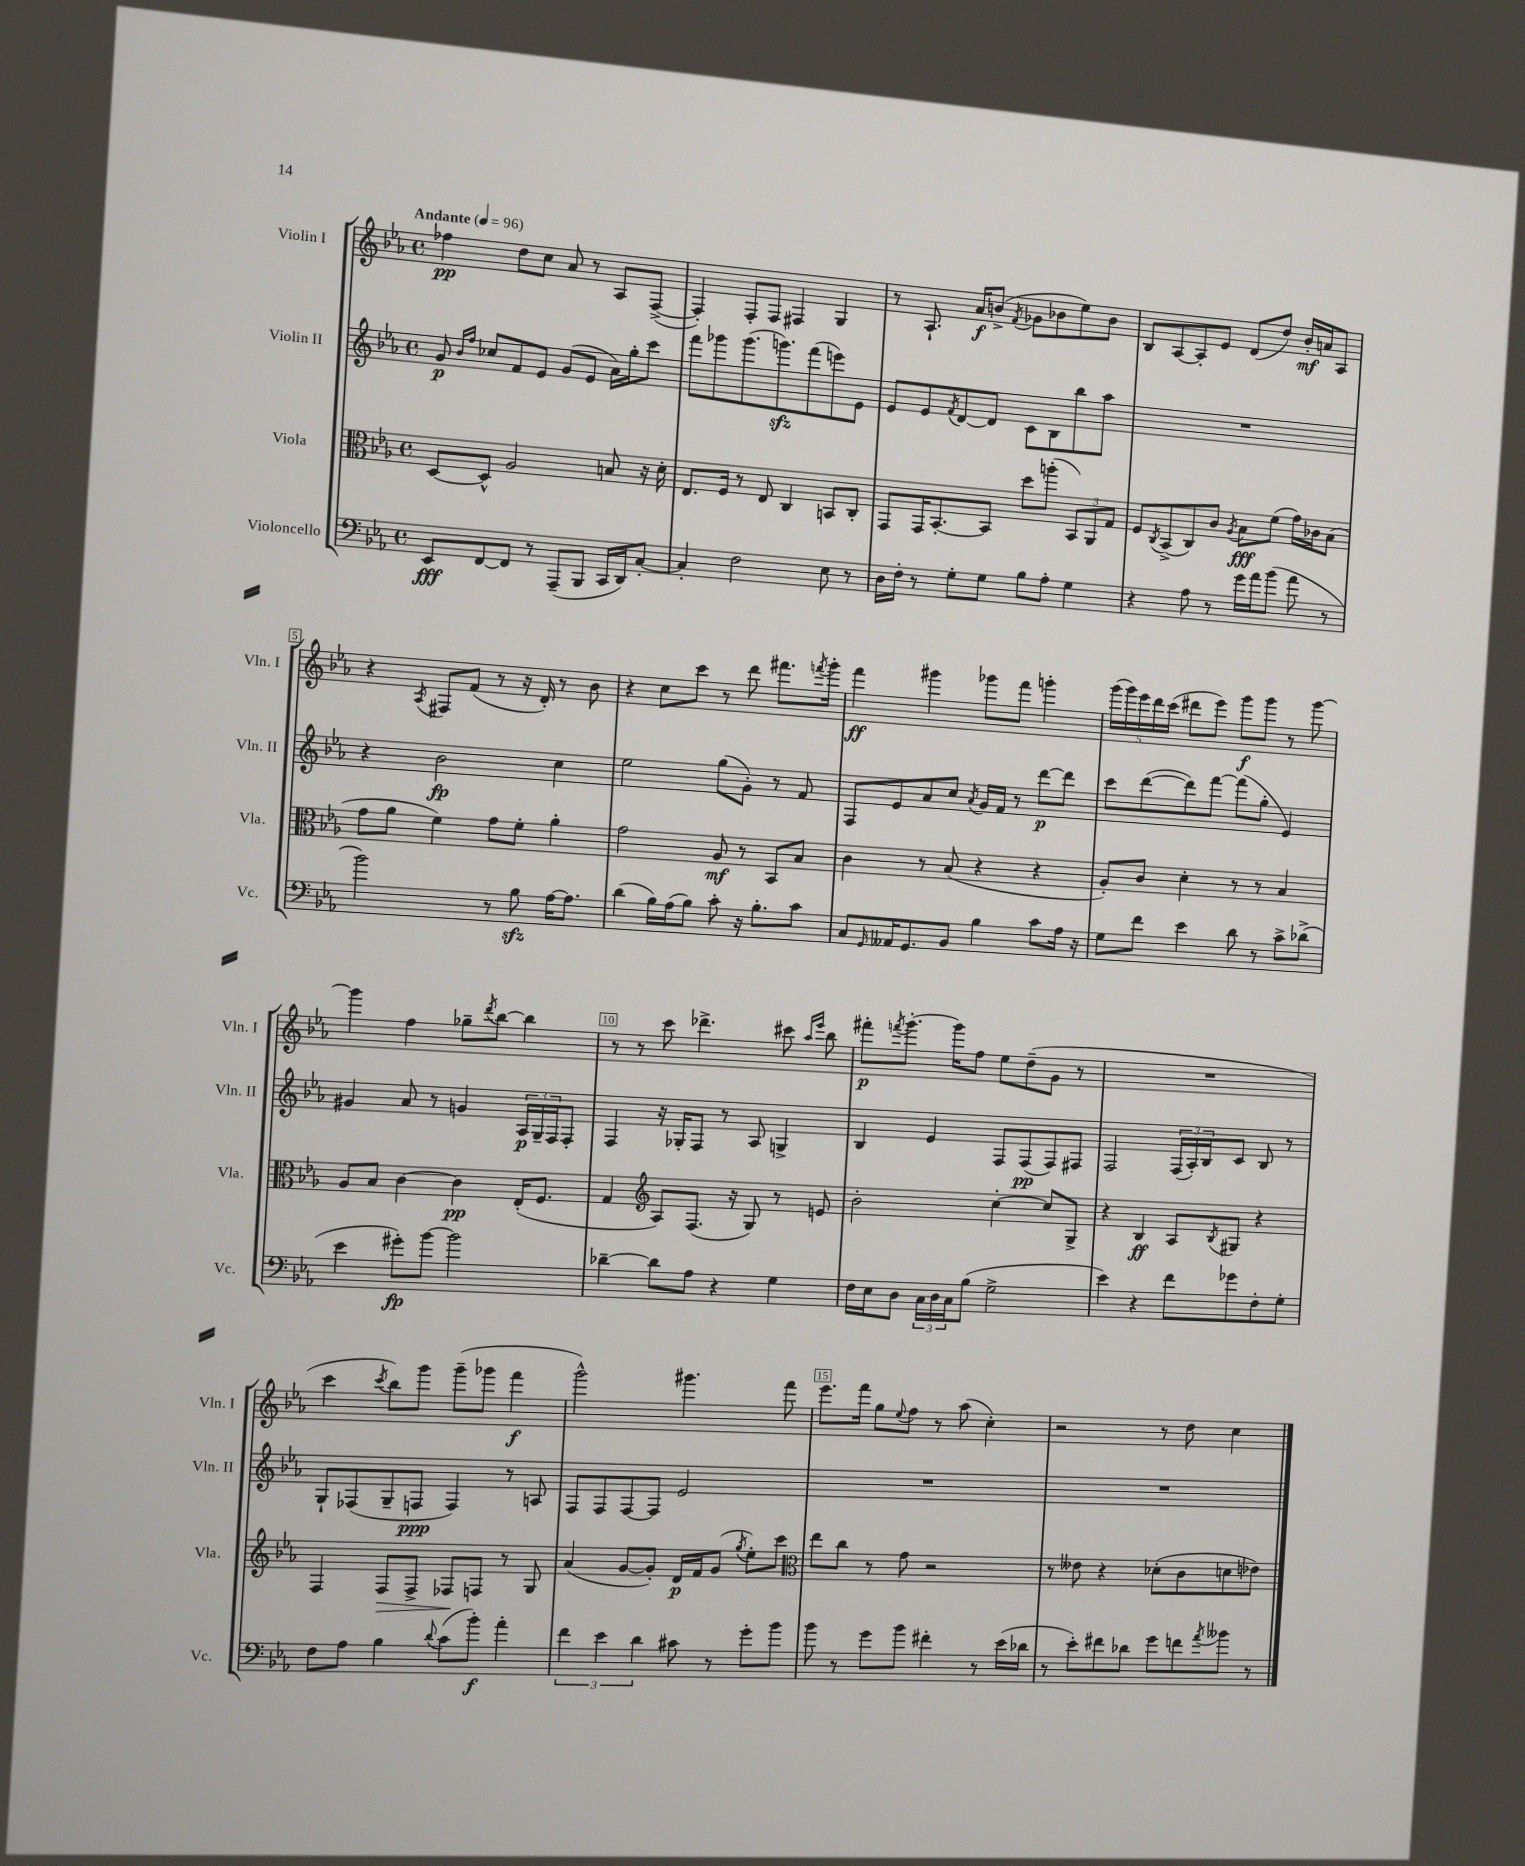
<<
\new StaffGroup <<
\new Staff = "s0" \with { instrumentName = "Violin I" shortInstrumentName = "Vln. I" } {
    \clef treble \key ees \major \defaultTimeSignature \time 4/4 \tempo "Andante" 4 = 96
    fes''4\pp d''8 c''8 aes'8 r8 aes8 f8~->( |
    f4-.) f8-. f8 fis4 g4 |
    r8 aes8.-! aes'16\f b'8->( \acciaccatura { f'8 } ges'8 bes'8 ees''8) bes'8 |
    bes8 aes8~ aes8-. ees'8 d'8( d''8) bes'16-.\mf a'16 aes8 |
    r4 \acciaccatura { aes8 } fis8 f'8( r8 r16 d'16-.) r8 bes'8 |
    r4 c''8 c'''8 r8 d'''8 fis'''8. \acciaccatura { f'''8 } g'''16-. |
    f'''4\ff gis'''4 ges'''8 f'''8 g'''4-. |
    \tuplet 5/4 { g'''16( g'''16) ees'''16 d'''16 c'''16( } dis'''8 ees'''8) g'''8\f g'''8 r8 g'''8~ |
    g'''4 f''4 ges''8-- \acciaccatura { d'''8 } bes''8~ bes''4 |
    r8 r8 c'''8 des'''4.-> cis'''8 \grace { aes''16 ees'''16 } bes''8 |
    fis'''8-.\p \acciaccatura { f'''8 } g'''8.~-. g'''16 f''8 ees''8 d''8--( g'8 r8 |
    R1 |
    c'''4 \acciaccatura { c'''8 } bes''8) g'''8 g'''8--( ges'''8 f'''4\f |
    g'''2-^) gis'''4. f'''8 |
    ees'''8. f'''16 g''8 \appoggiatura { ees''8 } f''8 r8 aes''8( c''4-.) |
    r2 r8 d''8 c''4 \bar "|." |
}
\new Staff = "s1" \with { instrumentName = "Violin II" shortInstrumentName = "Vln. II" } {
    \clef treble \key ees \major \defaultTimeSignature \time 4/4
    g'8\p \grace { bes'16 f''16 } ces''8 f'8 ees'8 g'8( ees'8 aes'16) g''16-. c'''8 |
    f'''8 ges'''8 ges'''8.( g'''8.\sfz) f'''8( e'''8) ees'8 |
    ees'8 ees'8 \acciaccatura { f'8 } d'8~ d'8 c'8 bes8 bes''8 aes''8 |
    R1 |
    r4 bes'2\fp c''4 |
    ees''2 g''8( g'8-.) r8 f'8 |
    f8 ees'8 aes'8 c''8 \acciaccatura { aes'8 } g'16 f'16 r8 d'''8~\p d'''8 |
    c'''8 d'''8~( d'''8) f'''8~ f'''8( g''8-. ees'4) |
    gis'4 aes'8 r8 g'4 \tuplet 3/2 { aes16\p g16-- f16 } f8-. |
    f4 r16 ges16-. f8 r8 aes8 g4-> |
    bes4 ees'4 f8 f8\pp( f8) fis8 |
    f2 \tuplet 3/2 { f16( aes16-.) bes16 } c'8 bes8 r8 |
    g8-! fes8( g8-- f8\ppp f4) r8 a8 |
    f8 f8 f8~ f8 ees'2 |
    R1 |
    R1 \bar "|." |
}
\new Staff = "s2" \with { instrumentName = "Viola" shortInstrumentName = "Vla." } {
    \clef alto \key ees \major \defaultTimeSignature \time 4/4
    d8~ d8-^ aes2 b8 r16 d'16-. |
    ees8. f16 r8 ees8 c4 b,8 c8-. |
    g,8 g,16 bes,8.~-. bes,8 d''8 a''8-.( \tuplet 3/2 { bes,8) aes,8 g8 } |
    f8 \acciaccatura { c8 } bes,8->( c8) c'8 \acciaccatura { aes8 } bes8\fff f'8( g'16) ces'16 bes8( |
    g'8 aes'8 f'4) g'8 f'8-. aes'4-. |
    g'2 aes8\mf r8 bes,8 bes8 |
    c'4 r8 bes8( r4 r4 |
    aes8-.) c'8 d'4-. r8 r8 bes4 |
    aes8 bes8 c'4~ c'4\pp ees16-.( f8. |
    g4 \clef treble aes8) f8.( r16 g8) r8 e'8 |
    bes'2-. c''4~-. c''8 g8-> |
    r4 bes4\ff aes8 \acciaccatura { bes8 } gis8 r4 |
    f4 f8\> f8-> fes8\! f8 r8 g8 |
    aes'4( g'8~ g'8-.) d'16\p f'16 g'8( \acciaccatura { g''8 } ees''8-.) c'''8 |
    \clef alto ees''8 c''8 r8 g'8 r2 |
    r8 eeses'8 r4 des'8-.( c'8 d'8 ees'8) \bar "|." |
}
\new Staff = "s3" \with { instrumentName = "Violoncello" shortInstrumentName = "Vc." } {
    \clef bass \key ees \major \defaultTimeSignature \time 4/4
    ees,8\fff f,8~ f,8 r8 aes,,8--( bes,,8 c,16 d,16) c8~-. |
    c4-. f2 ees8 r8 |
    d16 f16-. r8 g8-. g8 bes8 aes8-. g4 |
    r4 aes8 r8 g'16 aes'16 bes'8( aes'8 r8 |
    bes'2) r8 bes8\sfz aes16~ aes8. |
    d'4( bes16) aes16( bes8) c'8-. r16 bes8.-. c'8 |
    c8 \grace { g,16 } aeses,16 g,8. bes,8 bes4 c'8 aes16 r16 |
    g8 f'8 ees'4 d'8 r8 c'8-> des'8->( |
    ees'4 gis'8-.\fp) bes'8~ bes'2 |
    des'4~-- des'8 aes8 r4 g4 |
    f16 ees16 d8 \tuplet 3/2 { c16 d16 c16 } bes8( g2-> |
    ees'4) r4 f'8 ges'8 f8-. g8-. |
    f8 aes8 bes4 \appoggiatura { d'8 } c'8( bes'8-.\f) aes'4-. |
    \tuplet 3/2 { f'4 ees'4 d'4 } cis'8 r8 g'8-. bes'8 |
    bes'8 r8 g'8 bes'8 fis'4-. r8 ees'16( des'16 |
    r8 ees'8-.) fis'8 des'8 g'8 f'8 \acciaccatura { aes'8 } beses'8 r8 \bar "|." |
}
>>
>>
\layout { \context { \Score \override BarNumber.break-visibility = ##(#f #t #t) barNumberVisibility = #(every-nth-bar-number-visible 5) \override BarNumber.stencil = #(make-stencil-boxer 0.1 0.3 ly:text-interface::print) } }
